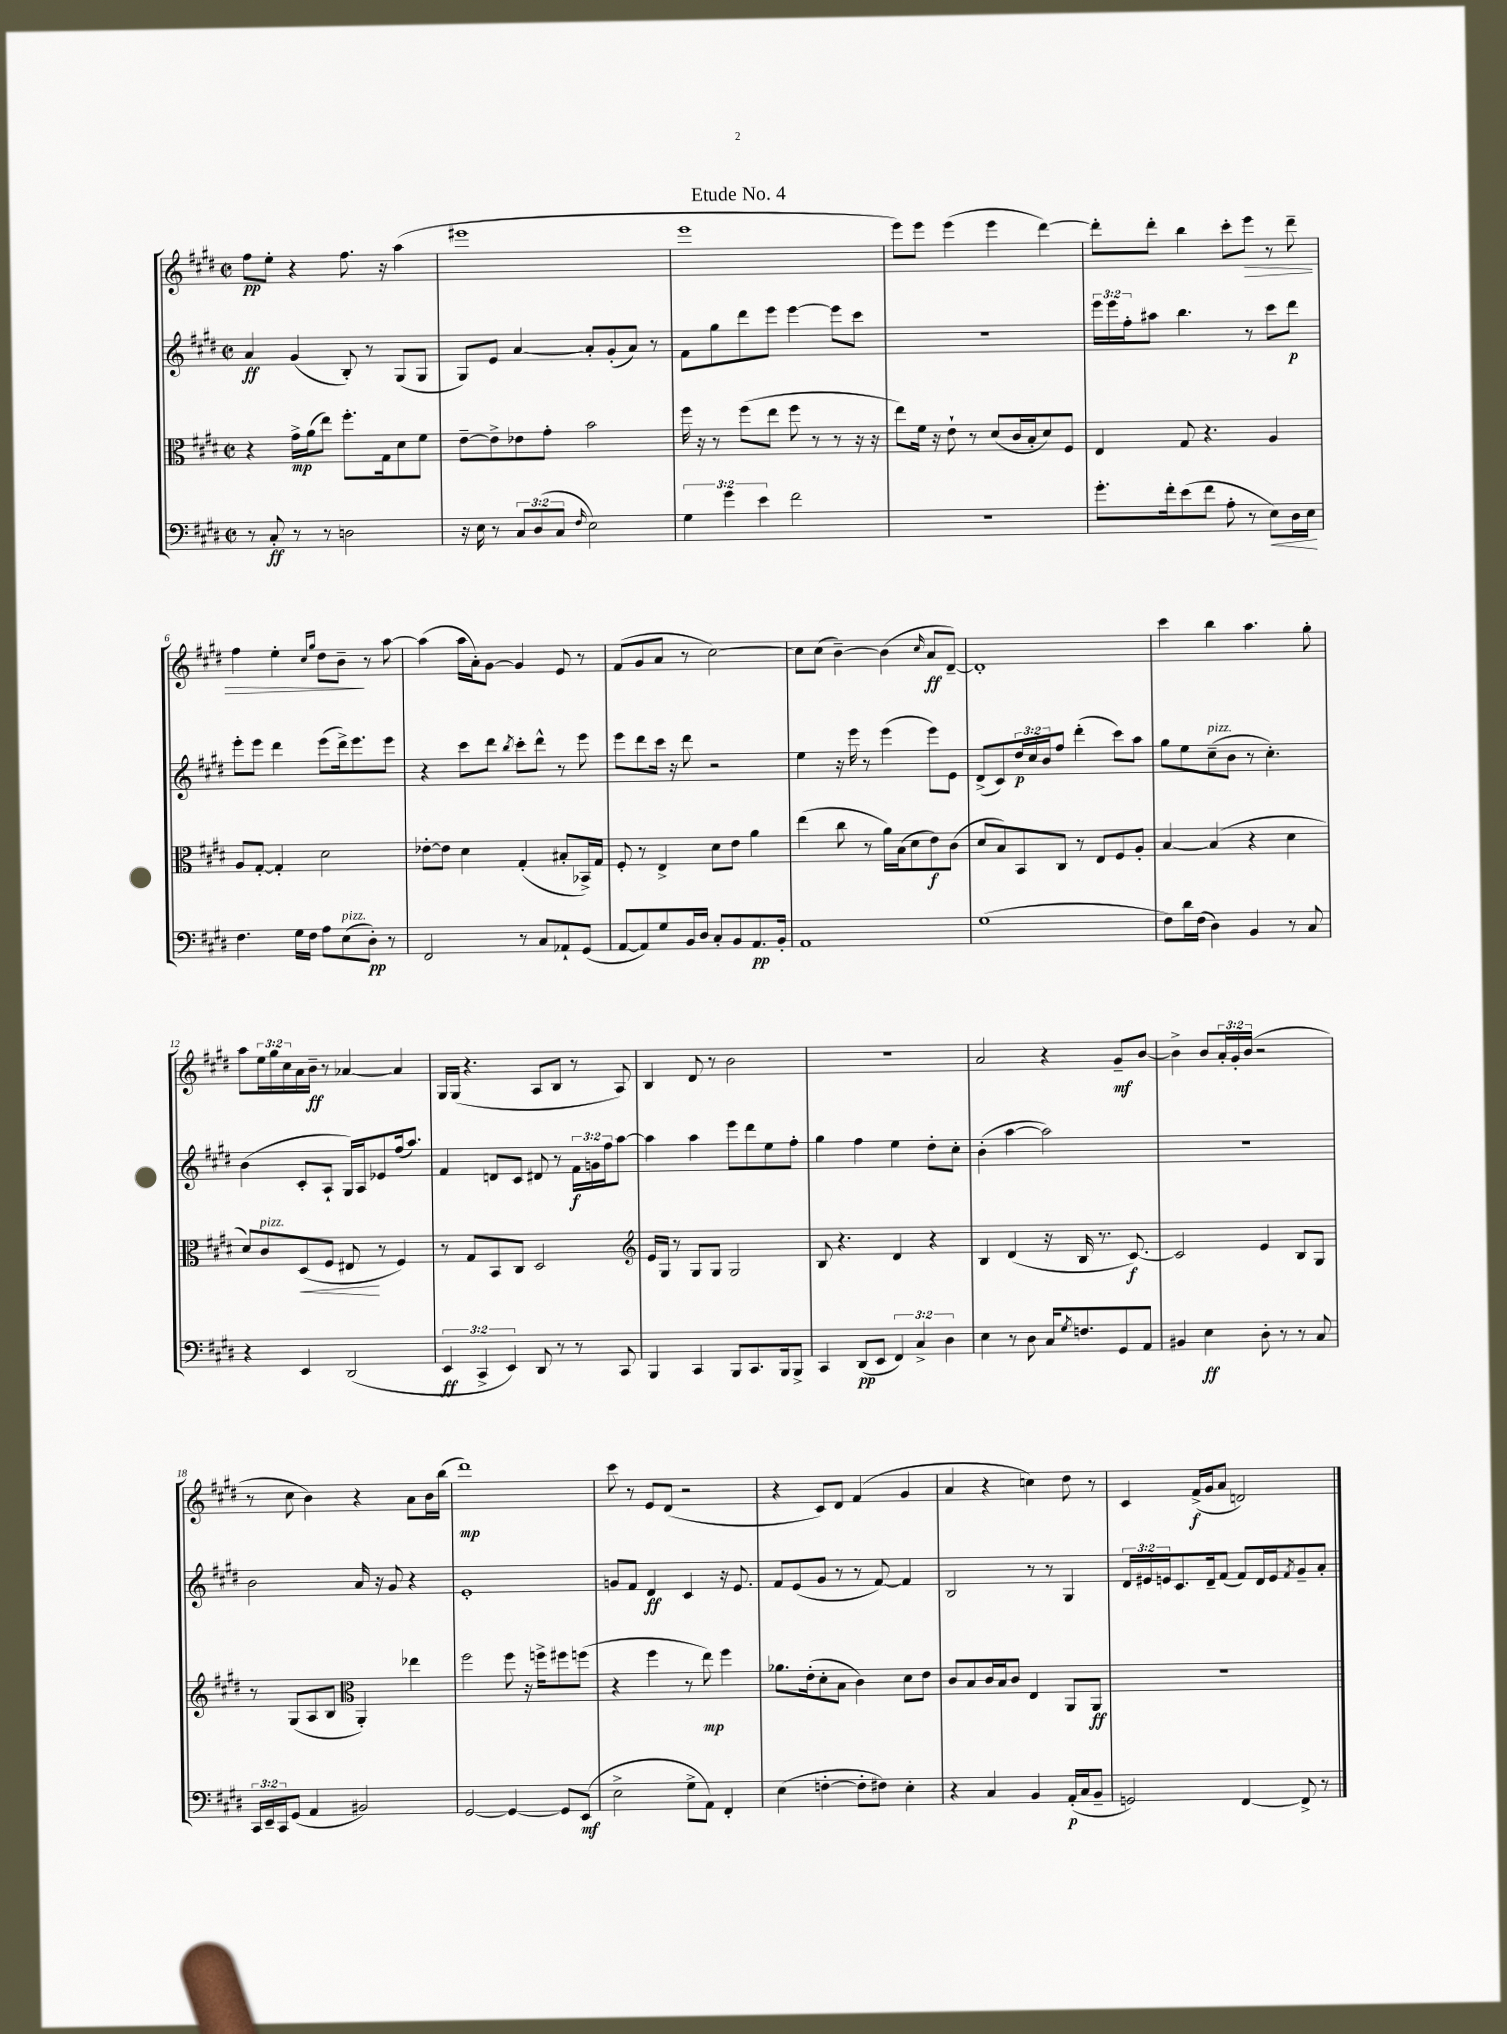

**kern	**kern	**kern	**kern
*staff4	*staff3	*staff2	*staff1
*clefF4	*clefC3	*clefG2	*clefG2
*k[f#c#g#d#]	*k[f#c#g#d#]	*k[f#c#g#d#]	*k[f#c#g#d#]
*M2/2	*M2/2	*M2/2	*M2/2
*met(c|)	*met(c|)	*met(c|)	*met(c|)
8r	4r	4a	8ff#
8C#'	.	.	8ee'
8r	16g#^	(4g#	4r
.	(16a	.	.
8r	8ee)	.	.
2D	8.ff#'	8B')	8.ff#
.	.	8r	.
.	16G#	.	16r
.	8d#	(8G#	(4aa
.	8f#	8G#	.
=	=	=	=
16r	[8e~	8G#)	1eee#
16E	.	.	.
8r	8e^]	8e	.
12C#	8e-	[4a	.
(12D#	.	.	.
.	8g#'	.	.
12C#	.	.	.
16qqF#	.	.	.
2E)	2b	8a']	.
.	.	(8g#'	.
.	.	8a)	.
.	.	8r	.
=	=	=	=
6G#	16ff#	8f#	1eee
.	16r	.	.
.	8r	8gg#	.
6g#	.	.	.
.	(8ff#	8ddd#	.
6e	.	.	.
.	8ee	8eee	.
2f#	8ff#	[4eee	.
.	8r	.	.
.	8r	8eee]	.
.	16r	8ccc#	.
.	16r	.	.
=	=	=	=
1r	8ee)	1r	8eee)
.	16f#	.	8eee
.	16r	.	.
.	8e`	.	(4eee
.	8r	.	.
.	(8d#	.	4eee
.	16c#	.	.
.	16B'	.	.
.	8d#)	.	[4ddd#)
.	8F#	.	.
=	=	=	=
8.g#'	4E	24eee	8ddd#']
.	.	24eee	.
.	.	24ff#'	.
.	.	8aa#	8ddd#'
16f#'	.	.	.
(8e	8G#	4.bb	4bb
8f#	4.r	.	.
8A'	.	.	8ccc#'
8r	.	8r	8eee
8E)	4A	8ccc#	8r
16D#	.	8ddd#	8ddd#~
16E	.	.	.
=	=	=	=
4.F#	8A	8eee'	4ff#
.	[8G#'	8eee	.
.	4G#']	4ddd#	4ee'
16G#	.	.	.
16F#	.	.	.
.	.	.	16qqcc#
.	.	.	16qqgg#
8A	2d#	(8eee	8dd#
(8E	.	16ddd#^)	8b~
.	.	8.eee	.
8D#')	.	.	8r
8r	.	8eee	[8aa
=	=	=	=
2FF#	[8e-'	4r	(4aa]
.	8e-]	.	.
.	4d#	8ccc#	16aa
.	.	.	16a')
.	.	8ddd#	[8g#
.	.	8qbb	.
8r	(4G#'	8ccc#'	4g#]
8C#	.	8ddd#^^	.
8AA-`	8B#'	8r	8e
(8GG#	16BB-^)	8eee	8r
.	16G#	.	.
=	=	=	=
[8AA	8F#'	8eee	(8f#
8AA])	8r	8ddd#	8g#
8G#	4E^	16ccc#	8a
.	.	16r	.
16BB	.	8ddd#	8r
16D#	.	.	.
8C#'	8d#	2r	[2cc#)
8BB	8e	.	.
8.AA	4a	.	.
16BB'	.	.	.
=	=	=	=
1AA	(4ee	4ee	8cc#]
.	.	.	(8cc#
.	8cc#	16r	[4b~)
.	.	16eee	.
.	8r	8r	.
.	16a)	(4eee	(4b]
.	(16B	.	.
.	8d#	.	.
.	.	.	16qqcc#
.	8e)	8eee)	8a
.	(8c#	8e	[8d#~)
=	=	=	=
(1G#	8d#	(8d#^	1d#']
.	8B)	8c#)	.
.	8BB	24dd#	.
.	.	24cc#	.
.	.	24b	.
.	8C#	8ff#	.
.	8r	(4ddd#'	.
.	8E	.	.
.	8F#	8ccc#)	.
.	8A'	8aa	.
=	=	=	=
8F#)	[4B	8gg#	4ccc#
16d#	.	8ee	.
(16F#	.	.	.
4D#)	(4B]	(8cc#~	4bb
.	.	8b	.
4BB	4r	8r	4.aa
.	.	4.cc#')	.
8r	4d#	.	.
8C#	.	.	8gg#'
=	=	=	=
4r	8d#)	(4b	8aa
.	8c#	.	24ee
.	.	.	24gg#
.	.	.	24cc#
4EE	(8D#	8c#'	16a
.	.	.	16b~
.	8F#	8A`	8r
(2DD#	8E#	16G#)	[4a-
.	.	16A	.
.	8r	8e-	.
.	4F#)	(16ff#	4a-]
.	.	8.aa)	.
=	=	=	=
6EE	8r	4f#	16G#
.	.	.	(16G#
.	8G#	.	4.r
6CC#^	.	.	.
.	8BB	8d	.
6EE)	.	.	.
.	8C#	8c#	.
8DD#	2D#	8d#	8A
8r	.	8r	8B
8r	.	24f#	8r
.	.	24g	.
.	.	24ff#	.
8CC#	.	[8aa	8A)
=	=	=	=
*	*clefG2	*	*
4BBB	16e	4aa]	4B
.	16G#	.	.
.	8r	.	.
4CC#	8G#	4aa	8d#
.	8G#	.	8r
8BBB	2G#	8eee	2b
8.CC#	.	8ddd#	.
.	.	8ee	.
16BBB	.	.	.
8BBB^	.	8ff#'	.
=	=	=	=
4CC#	8B	4gg#	1r
.	4.r	.	.
(8DD#	.	4ff#	.
8EE	.	.	.
6FF#)	4d#	4ee	.
6C#^	.	.	.
.	4r	8dd#'	.
6D#	.	.	.
.	.	8cc#'	.
=	=	=	=
4E	4B	(4b'	2a
8r	(4d#	[4aa	.
8D#	.	.	.
16C#	16r	2aa])	4r
8qG#	.	.	.
8.F	16B	.	.
.	8.r	.	.
8GG#	.	.	8g#~
.	[8.c#)	.	.
8AA	.	.	[8b
=	=	=	=
4BB#	2c#]	1r	4b^]
4E	.	.	8b
.	.	.	24a'
.	.	.	24g#'
.	.	.	(24b
8D#'	4e	.	2r
8r	.	.	.
8r	8B	.	.
8C#	8G#	.	.
=	=	=	=
24CC#	8r	2b	8r
24EE~	.	.	.
24CC#	.	.	.
(8GG#	(8G#	.	8cc#
4AA	8A	.	4b)
.	8B	.	.
*	*clefC3	*	*
2BB#)	4AA')	16a	4r
.	.	16r	.
.	.	8g#	.
.	4ee-	4r	8a
.	.	.	16b
.	.	.	(16bb
=	=	=	=
[2GG#	2ff#	1e'	1ddd#)
4GG#_	8ff#	.	.
.	16r	.	.
.	16ff^	.	.
8GG#]	8ff#	.	.
(8EE	(8ff	.	.
=	=	=	=
2E^	4r	8g	8ccc#
.	.	8f#	8r
.	4ff#	4d#	8e
.	.	.	(8d#
8G#^	8r	4c#	2r
8AA)	8ee)	.	.
4FF#'	4ff#	16r	.
.	.	8.e	.
=	=	=	=
(4E	8.a-	8f#	4r
.	.	(8e	.
.	(16e'	.	.
[4F'	8d#'	8g#	8c#)
.	8B	8r	8d#
8F']	4c#)	8r	(4f#
8F#)	.	[8f#)	.
4E'	8d#	4f#]	4g#
.	8e	.	.
=	=	=	=
4r	8c#	2B	4a
.	8B	.	.
4C#	16c#	.	4r
.	16B	.	.
.	8c#	.	.
4BB	4E	8r	4cc)
.	.	8r	.
(16AA'	8AA	4G#	8dd#
16C#	.	.	.
8BB~	8AA	.	8r
=	=	=	=
2GG)	1r	24d#	4c#
.	.	24e#	.
.	.	24e	.
.	.	8.c#	.
.	.	.	(16f#^
.	.	16d#~	16g#
.	.	(8f#	8a
[4FF#	.	8f#)	2d)
.	.	16d#	.
.	.	16e	.
.	.	8qf#	.
8FF#^]	.	8g#~	.
8r	.	8a'	.
==	==	==	==
*-	*-	*-	*-
